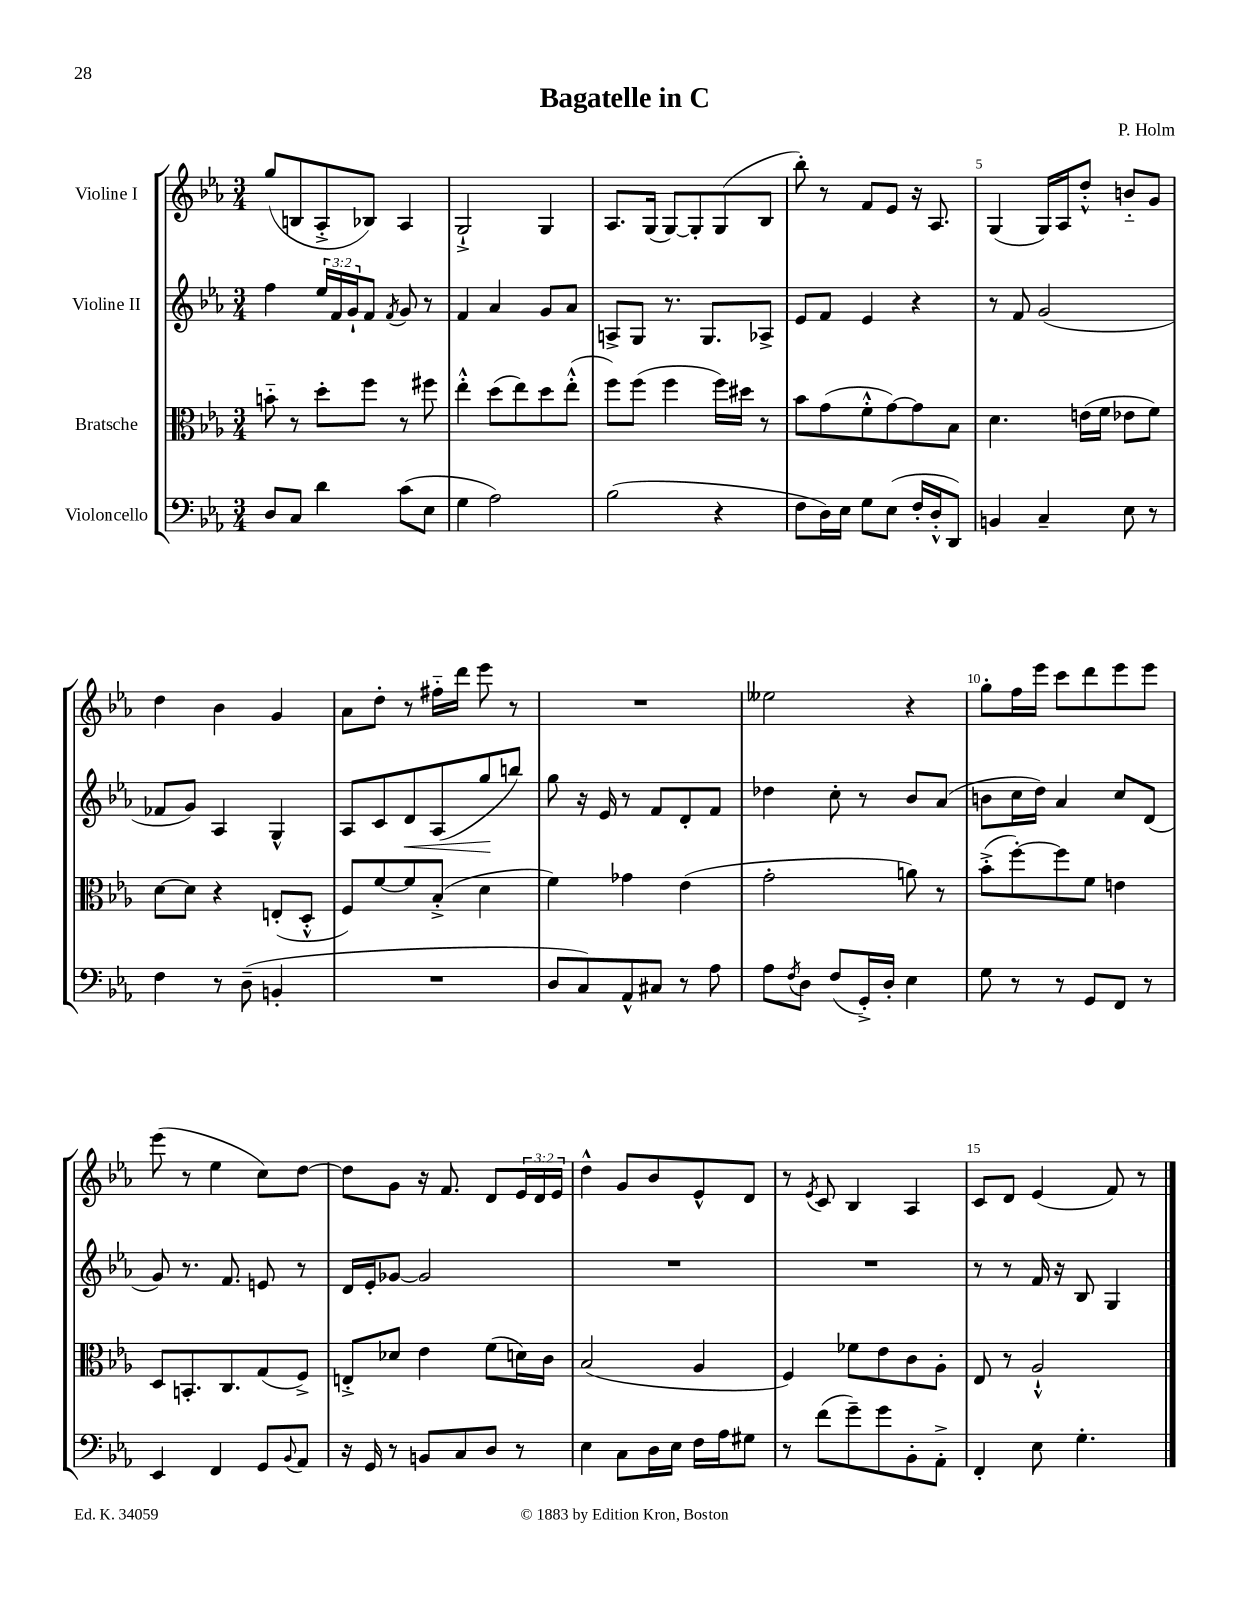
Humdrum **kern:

**kern	**kern	**kern	**kern
*staff4	*staff3	*staff2	*staff1
*clefF4	*clefC3	*clefG2	*clefG2
*k[b-e-a-]	*k[b-e-a-]	*k[b-e-a-]	*k[b-e-a-]
*M3/4	*M3/4	*M3/4	*M3/4
8D/L	8b'~\	4ff\	(8gg/L
8C/J	8r	.	8B/
4d\	8dd'\L	24ee-/LL	8A-'^/
.	.	24f/	.
.	.	24g`/J	.
.	8ff\J	8f/J	8B-/J)
.	.	8qf/	.
(8c\L	8r	8g/	4A-/
8E-\J	8ff#\	8r	.
=	=	=	=
4G\	4ee-'^^\	4f/	2G`^/
2A-\)	(8dd\L	4a-/	.
.	8ee-\)	.	.
.	8dd\	8g/L	4G/
.	(8ee-'^^\J	8a-/J	.
=	=	=	=
(2B-\	8ff\L)	8A^/L	8.A-/L
.	(8ff\J	8G/J	.
.	.	.	(16G/Jk
.	4ff\	8.r	[8G/L)
.	.	.	8G'/]
.	.	8.G/L	.
4r	16ff\LL)	.	(8G/
.	16dd#\JJ	.	.
.	8r	8A-^/J	8B-/J
=	=	=	=
8F\L	8b-\L	8e-/L	8bb-'\)
16D\L)	(8g\	8f/J	8r
16E-\JJ	.	.	.
8G\L	8f'^^\	4e-/	8f/L
(8E-\J	[8g\)	.	8e-/J
16F'/LL	8g\]	4r	16r
16D'^^/J	.	.	8.A-/
8DD/J)	8B-\J	.	.
=	=	=	=
4BB/	4.d\	8r	(4G/
.	.	8f/	.
4C~/	.	(2g/	16G/LL)
.	.	.	16A-/J
.	(16e\LL	.	8dd'^^/J
.	16f\JJ	.	.
8E-\	8e-\L	.	8b'~/L
8r	8f\J)	.	8g/J
=	=	=	=
4F\	[8d\L	8f-/L	4dd\
.	8d\]J	8g/J)	.
8r	4r	4A-/	4b-\
(8D~\	.	.	.
4BB'/	(8E'/L	4G^^/	4g/
.	8D'^^/J	.	.
=	=	=	=
2.r	8F/L)	8A-/L	8a-\L
.	[8f/	8c/	8dd'\J
.	8f/]	8d/	8r
.	(8B-'^/J	(8A-/	16ff#'~\LL
.	.	.	16ddd\JJ
.	4d\	8gg/	8eee-\
.	.	8bb/J)	8r
=	=	=	=
8D/L	4f\)	8gg\	2.r
8C/)	.	16r	.
.	.	16e-/	.
8AA-^^/	4g-\	8r	.
8C#/J	.	8f/L	.
8r	(4e-\	8d'/	.
8A-\	.	8f/J	.
=	=	=	=
8A-\L	2g'\	4dd-\	2ee--\
8qF/	.	.	.
8D\J	.	.	.
(8F/L	.	8cc'\	.
16GG'^/L)	.	8r	.
16D'/JJ	.	.	.
4E-\	8a\)	8b-/L	4r
.	8r	(8a-/J	.
=	=	=	=
8G\	(8b-'^\L	8b\L	8gg'\L
8r	[8ff'\)	16cc\L	16ff\L
.	.	16dd\JJ)	16eee-\JJ
8r	8ff\]	4a-/	8ccc\L
8GG/L	8f\J	.	8ddd\
8FF/J	4e\	8cc/L	8eee-\
8r	.	(8d/J	8eee-\J
=	=	=	=
4EE-/	8D/L	8g/)	(8eee-\
.	8.BB'/	8.r	8r
4FF/	.	.	4ee-\
.	8.C/	8.f/	.
8GG/L	(8G/	8e/	8cc\L)
8qqBB-/	.	.	.
8AA-/J	8F^/J)	8r	[8dd\J
=	=	=	=
16r	8E'^/L	16d/LL	8dd\]L
16GG/	.	16e-'/J	.
8r	8d-/J	[8g-/J	8g\J
8BB/L	4e-\	2g-/]	16r
.	.	.	8.f/
8C/	.	.	.
8D/J	(8f\L	.	8d/L
8r	16d\L)	.	24e-/L
.	.	.	24d/
.	16c\JJ	.	.
.	.	.	24e-/JJ
=	=	=	=
4E-\	(2B-/	2.r	4dd^^\
8C\L	.	.	8g/L
16D\L	.	.	8b-/
16E-\JJ	.	.	.
16F\LL	4A-/	.	8e-^^/
16A-\J	.	.	.
8G#\J	.	.	8d/J
=	=	=	=
8r	4F/)	2.r	8r
.	.	.	8qe-/
(8f\L	.	.	8c/
8g~\)	8f-\L	.	4B-/
8g\	8e-\	.	.
8BB-'\	8c\	.	4A-/
8AA-'^\J	8A-'\J	.	.
=	=	=	=
4FF'/	8E-/	8r	8c/L
.	8r	8r	8d/J
8E-\	2A-`^^/	16f/	(4e-/
.	.	16r	.
4.G'\	.	8B-/	.
.	.	4G/	8f/)
.	.	.	8r
==	==	==	==
*-	*-	*-	*-
